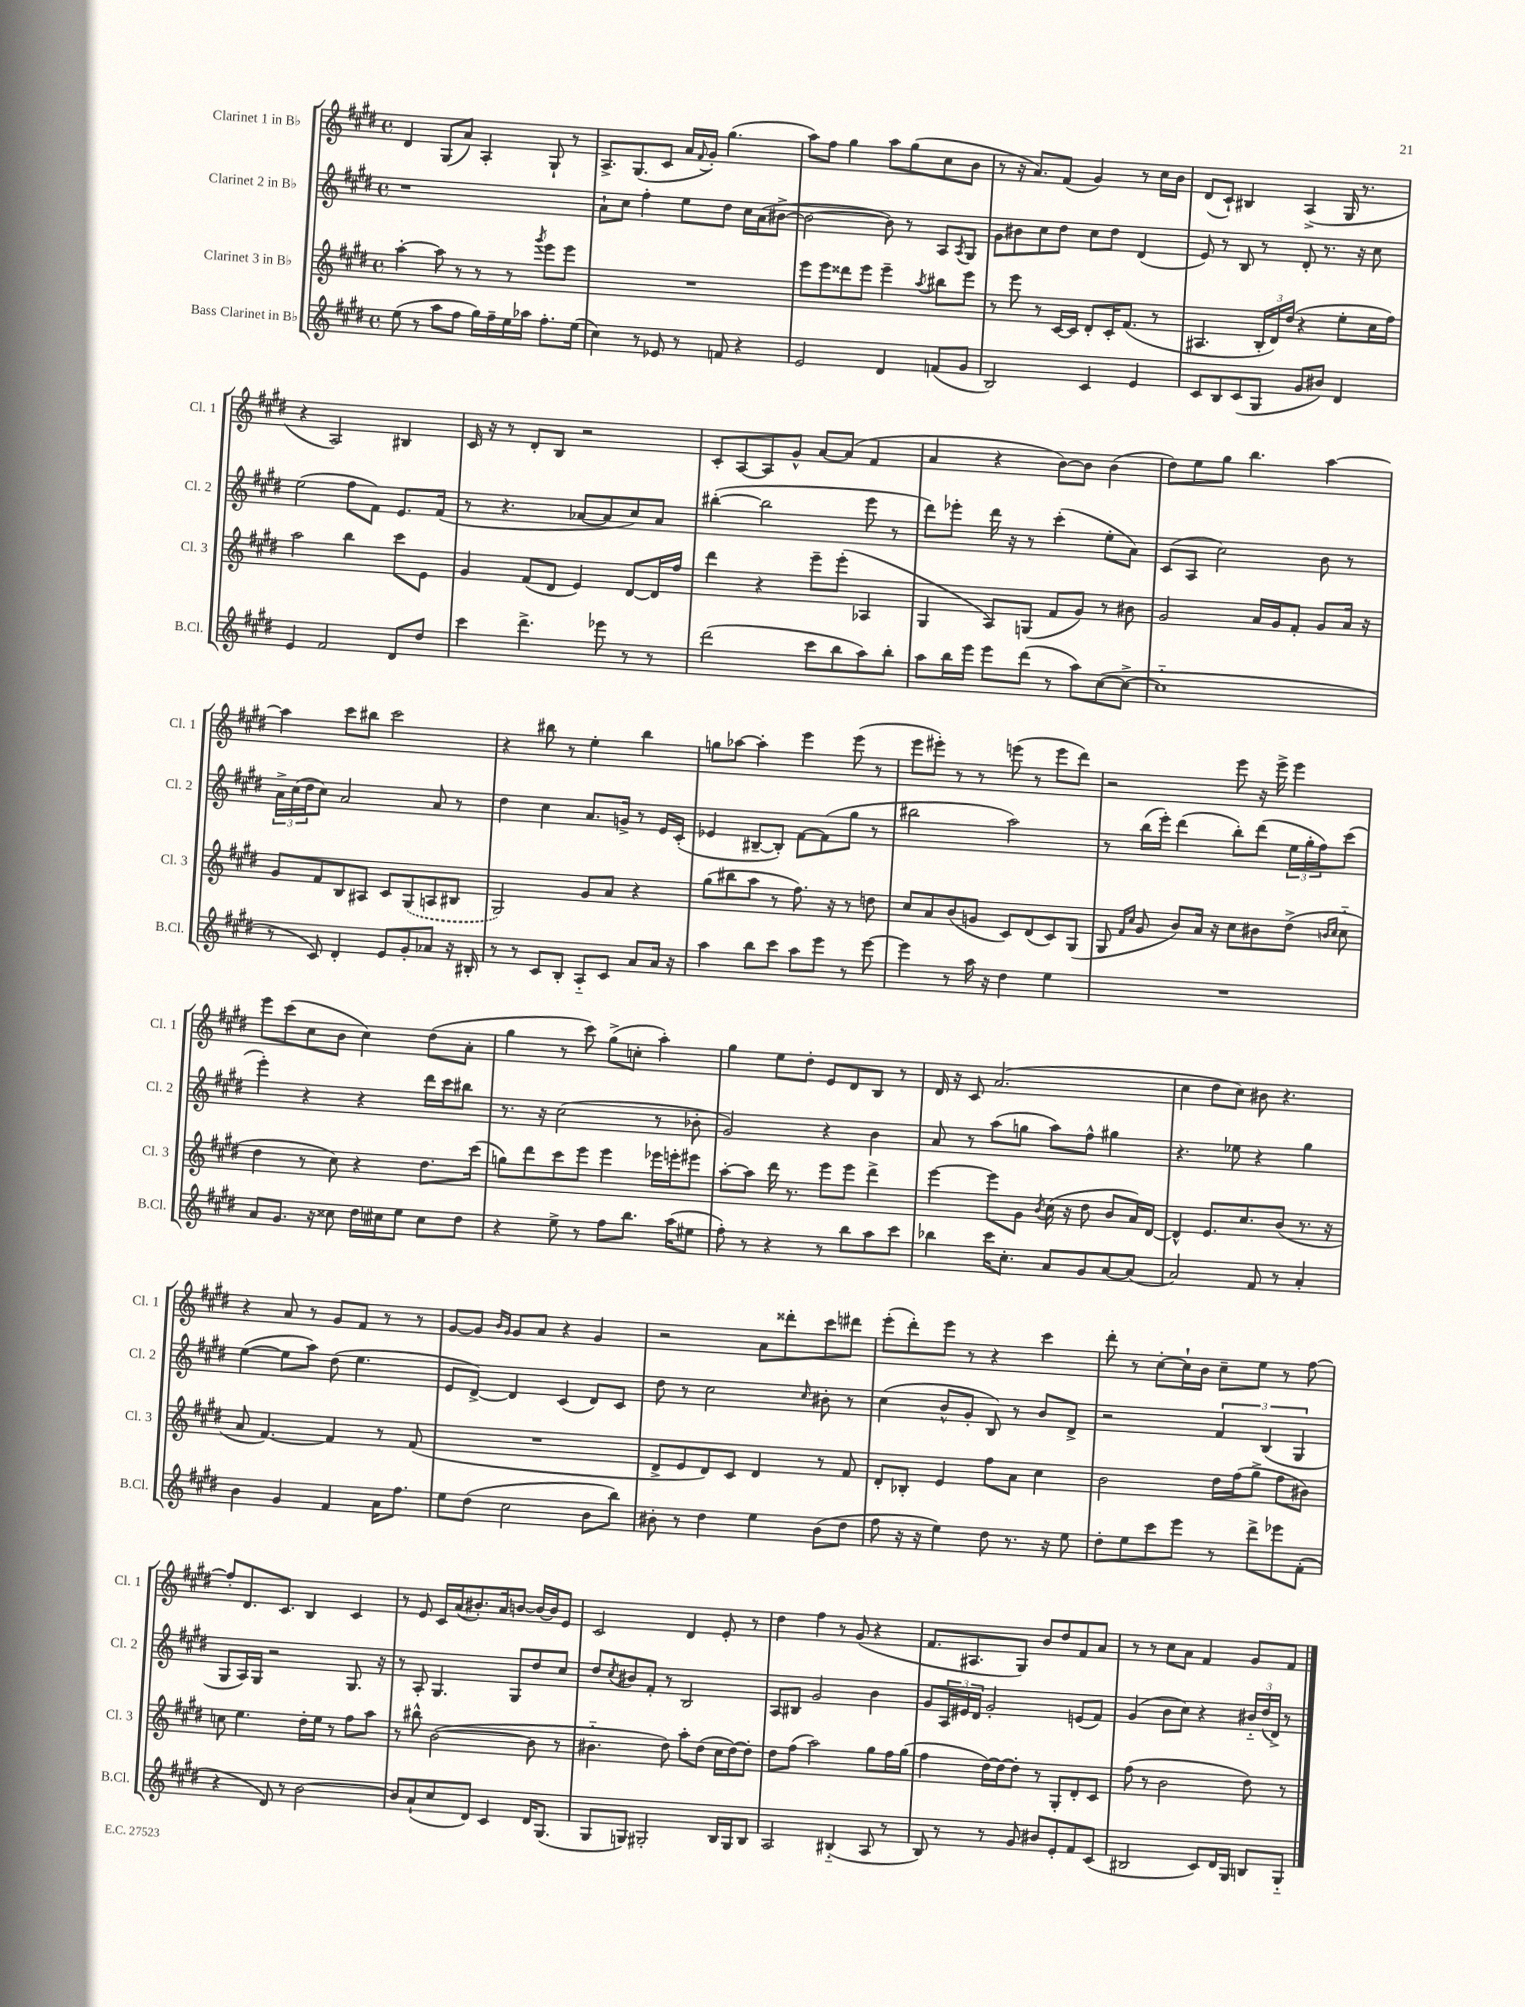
<<
\new StaffGroup <<
\new Staff = "s0" \with { instrumentName = "Clarinet 1 in Bb" shortInstrumentName = "Cl. 1" } {
    \clef treble \key e \major \defaultTimeSignature \time 4/4
    dis'4 gis8( a'8) a4-. gis8-! r8 |
    a8.-> gis8.( cis'8 a'16 \appoggiatura { fis'8 } gis'16-.) gis''4.( |
    a''8) fis''8 gis''4 a''8 gis''8( cis''8 b'8 |
    r8 r16 a'8.) fis'8( gis'4) r8 cis''16 b'16 |
    dis'8( cis'8-!) bis4 a4->( gis16 r8. |
    r4 a2) bis4 |
    cis'16 r16 r8 dis'8-. b8 r2 |
    cis'8-. a8~ a8 gis'8-^ a'8~ a'8( fis'4 |
    a'4 r4 b'8~) b'8 b'4( |
    dis''8) e''8 gis''8 b''4. a''4~ |
    a''4 cis'''8 bis''8 cis'''2 |
    r4 bis''8 r8 e''4-. bis''4 |
    g''8 aes''8~ aes''4-. e'''4 e'''8( r8 |
    e'''8 eis'''8-.) r8 r8 e'''8( r8 e'''8 dis'''8) |
    r2 e'''8 r16 e'''16-> e'''4 |
    e'''8 cis'''8( cis''8 b'8 cis''4) dis''8( a'8-. |
    gis''4 r8 cis'''8) gis''8->( c''8-. a''4-.) |
    gis''4 e''8 dis''8-. e'8 dis'8 b8 r8 |
    dis'16 r16 cis'8 a'2.( |
    cis''4 dis''8 cis''8) bis'8 r4. |
    r4 a'8 r8 gis'8 fis'8 r8 r8 |
    gis'8~ gis'8 \grace { b'16 gis'16 } gis'8 a'8 r4 gis'4 |
    r2 a'8 disis'''8-. cis'''8 dis'''8 |
    e'''8-.( dis'''8-.) e'''8 r8 r4 cis'''4 |
    dis'''8-. r8 cis''8~-. cis''16-! b'16 cis''8-- e''8 r8 fis''8~ |
    fis''8-. dis'8. cis'8. b4 cis'4 |
    r8 e'8 cis'16 a'16( bis'8.-.) a'16 b'8~ b'16~ b'16 e'8 |
    cis'2 dis'4 e'8-. r8 |
    dis''4 fis''4 r8 gis'8( r4 |
    fis'8. ais8. gis8) b'8 dis''8 fis'8 a'8 |
    r8 r8 cis''8 a'8 fis'4 gis'8 fis'8 \bar "|." |
}
\new Staff = "s1" \with { instrumentName = "Clarinet 2 in Bb" shortInstrumentName = "Cl. 2" } {
    \clef treble \key e \major \defaultTimeSignature \time 4/4
    r1 |
    a'8-! cis''8 fis''4-. e''8 dis''8 cis''16 a'16( bis'8~-> |
    bis'2~ bis'8) r8 a8 \acciaccatura { a8 } gis8 |
    gis'8 bis'8 cis''8 dis''8 cis''8 dis''8 dis'4( |
    e'8) r8 b8 r8 dis'8-. r8. r16 cis''8 |
    e''2( fis''8 fis'8) e'8. fis'16( |
    r8 r4. aes'8~ aes'8 cis''8) aes'8 |
    bis''4~-.( bis''2 e'''8 r8 |
    dis'''8) ees'''8-. dis'''16 r16 r8 cis'''4-.( e''8-. a'8) |
    cis'8( a8 cis''2) b'8 r8 |
    \tuplet 3/2 { a'16-> cis''16( dis''16 } cis''8) a'2 a'8 r8 |
    dis''4 cis''4 a'8. g'16-> r8 e'16 cis'16-.( |
    ees'4 bis8~-- bis8-.) fis'8~ fis'8( gis''8 r8 |
    bis''2 a''2) |
    r8 b''16( e'''16-.) dis'''4( b''8-.) dis'''8( \tuplet 3/2 { e''16 gis''16-. fis''16) } cis'''8( |
    e'''4-.) r4 r4 dis'''16 cis'''16 bis''8 |
    r8. r16 cis''2( r8 bes'8-. |
    gis'2) r4 b'4 |
    a'8 r8 a''8( g''8 a''8) fis''8-^ gis''4 |
    r4. ees''8 r4 gis''4 |
    e''4~( e''8 a''8) dis''8( e''4. |
    e'8 dis'8~->) dis'4 cis'4( dis'8) cis'8 |
    dis''8 r8 cis''2 \grace { cis''16 } bis'8-. r8 |
    cis''4( b'8-^ gis'8-. b8) r8 b'8 dis'8-> |
    r2 \tuplet 3/2 { fis'4 b4( gis4 } |
    gis8 a16) gis16 r2 gis8. r16 |
    r8 a8-. gis4. gis8 dis''8 cis''8 |
    dis''8 \acciaccatura { cis''8 } bis'8 fis'8-. r8 b2 |
    a8 bis8 gis'2 b'4 |
    gis'8 \tuplet 3/2 { a16 eis'16 dis'16 } gis'2-. e'8( fis'8) |
    gis'4( b'8 cis''8) r4 \tuplet 3/2 { bis'16-_ dis''16( dis'16->) } r8 \bar "|." |
}
\new Staff = "s2" \with { instrumentName = "Clarinet 3 in Bb" shortInstrumentName = "Cl. 3" } {
    \clef treble \key e \major \defaultTimeSignature \time 4/4
    a''4~-. a''8 r8 r8 r8 \acciaccatura { gis'''8 } e'''8 e'''8 |
    R1 |
    e'''8 e'''8 disis'''8 e'''8 e'''4-- \acciaccatura { a''8 } bis''8 e'''8 |
    r8 e'''8 r8 cis'16~ cis'16 dis'8-. cis'16-. fis'8.( r8 |
    ais4. \tuplet 3/2 { b16-. dis'16) dis''16( } r4 e''8-. cis''16 fis''16) |
    a''2 b''4 cis'''8 e'8 |
    gis'4 fis'8( dis'8 e'4) dis'8~ dis'16 fis''16 |
    dis'''4 r4 e'''8-- e'''8-.( aes4 |
    gis4 a8) g8( fis'8 gis'8) r8 bis'8 |
    gis'2 a'16 gis'16 fis'8-. gis'8 a'16 r16 |
    gis'8 fis'8 b8 ais8 cis'8 \once \slurDashed gis8( a8 bis8 |
    gis2) gis'8 a'8 r4 |
    gis''8( bis''8 a''8 r8 fis''8.) r16 r8 d''8 |
    cis''8 a'8 b'8( g'8 cis'8) dis'8( cis'8) gis8( |
    gis8 \grace { fis'16 cis''16 } gis'8 b'8) a'16 r16 cis''8 bis'8 dis''8->( \grace { b'16 cis''16 } cis''8-_ |
    dis''4 r8 cis''8) r4 dis''8. cis'''16( |
    g''8) dis'''8 cis'''8 e'''8 e'''4 ees'''16 e'''16-. eis'''8 |
    a''8~-. a''8 dis'''16 r8. e'''8 e'''8 dis'''4-> |
    e'''4~ e'''8 gis'8 \acciaccatura { b'8 } cis''16( r16 dis''8 b'8 a'16) dis'16~ |
    dis'4-^ e'8. cis''8. b'8( r8. r16 |
    a'8 fis'4.~) fis'4 r8 fis'8( |
    R1 |
    dis'8-> e'8 dis'8) cis'8 dis'4 r8 fis'8 |
    dis'8-. bes8-. e'4 fis''8 a'8 cis''4 |
    b'2 dis''16 fis''16( gis''8-> fis''8 bis'8) |
    c''8 e''4. dis''16-. e''16 r8 fis''8 a''8 |
    r8 bis''8-^ b'2~( b'8 r8 |
    bis'4.-_ dis''8) a''8-. dis''8( cis''16 dis''16~) dis''8-. |
    dis''8 fis''8( a''2) gis''8 fis''16 gis''16( |
    fis''4 dis''16~) dis''16~ dis''8-. r8 gis8-. dis'8-. cis'8 |
    fis''8( r8 b'2 dis''8) r8 \bar "|." |
}
\new Staff = "s3" \with { instrumentName = "Bass Clarinet in Bb" shortInstrumentName = "B.Cl." } {
    \clef treble \key e \major \defaultTimeSignature \time 4/4
    e''8( r8 a''8 fis''8 gis''16) fis''16-- e''16 aes''16 fis''8.-. e''16( |
    cis''4) r8 ees'8 r8 f'8 r4 |
    e'2 dis'4 f'8( gis'8 |
    b2) cis'4 e'4 |
    cis'8 b8 cis'8( gis8 gis'8 bis'8) dis'4 |
    e'4 fis'2 dis'8 dis''8 |
    cis'''4 dis'''4.-> ees'''8 r8 r8 |
    dis'''2( cis'''8 b''8 a''8) b''8-. |
    a''8 b''16 e'''16 e'''8 dis'''8( r8 a''8) cis''8~( cis''8~-> |
    cis''1-_ |
    r8 cis'8) dis'4-. e'8 gis'8-. aes'8 r16 bis16-. |
    r8 r8 cis'8 b8-. a8-_ cis'8 a'8 a'16 r16 |
    a''4 b''8 cis'''8 a''8 e'''8 r8 e'''8~ |
    e'''4 r8 a''16 r16 dis''4 e''4 |
    R1 |
    a'8 gis'8. r16 cisis''8 dis''16 cis''16 e''8 cis''8 dis''8 |
    r4 e''8-> r8 fis''8 b''8. a''16( eis''8 |
    fis''8-.) r8 r4 r8 b''8 a''8 cis'''8 |
    bes''4 cis'''16 cis''8.-. a'8 gis'8 a'8~ a'8( |
    a'2) fis'8 r8 a'4-. |
    b'4 gis'4 fis'4 a'16 fis''8. |
    e''8 dis''8( cis''2 b'8 b''8) |
    bis'8-. r8 dis''4 e''4 bis'8( dis''8 |
    fis''8 r16 r16 e''4) dis''8 r8. r16 e''8 |
    dis''8-. e''8 cis'''8 e'''8 r8 dis'''8-> ees'''8 fis'8-.( |
    r4 dis'8) r8 b'2~ |
    b'8 a'8-!( cis''8 dis'8) cis'4 dis'16 gis8.( |
    gis8 g8) gis2-. b16 gis16 b8 |
    a2 bis4-_( a8 r8 |
    b8) r8 r8 gis'8 bis'8 e'8-. fis'8 cis'8( |
    bis2 cis'8) dis'16 gis16 b8 gis8-_ \bar "|." |
}
>>
>>
\layout { \context { \Score \remove "Bar_number_engraver" } }
